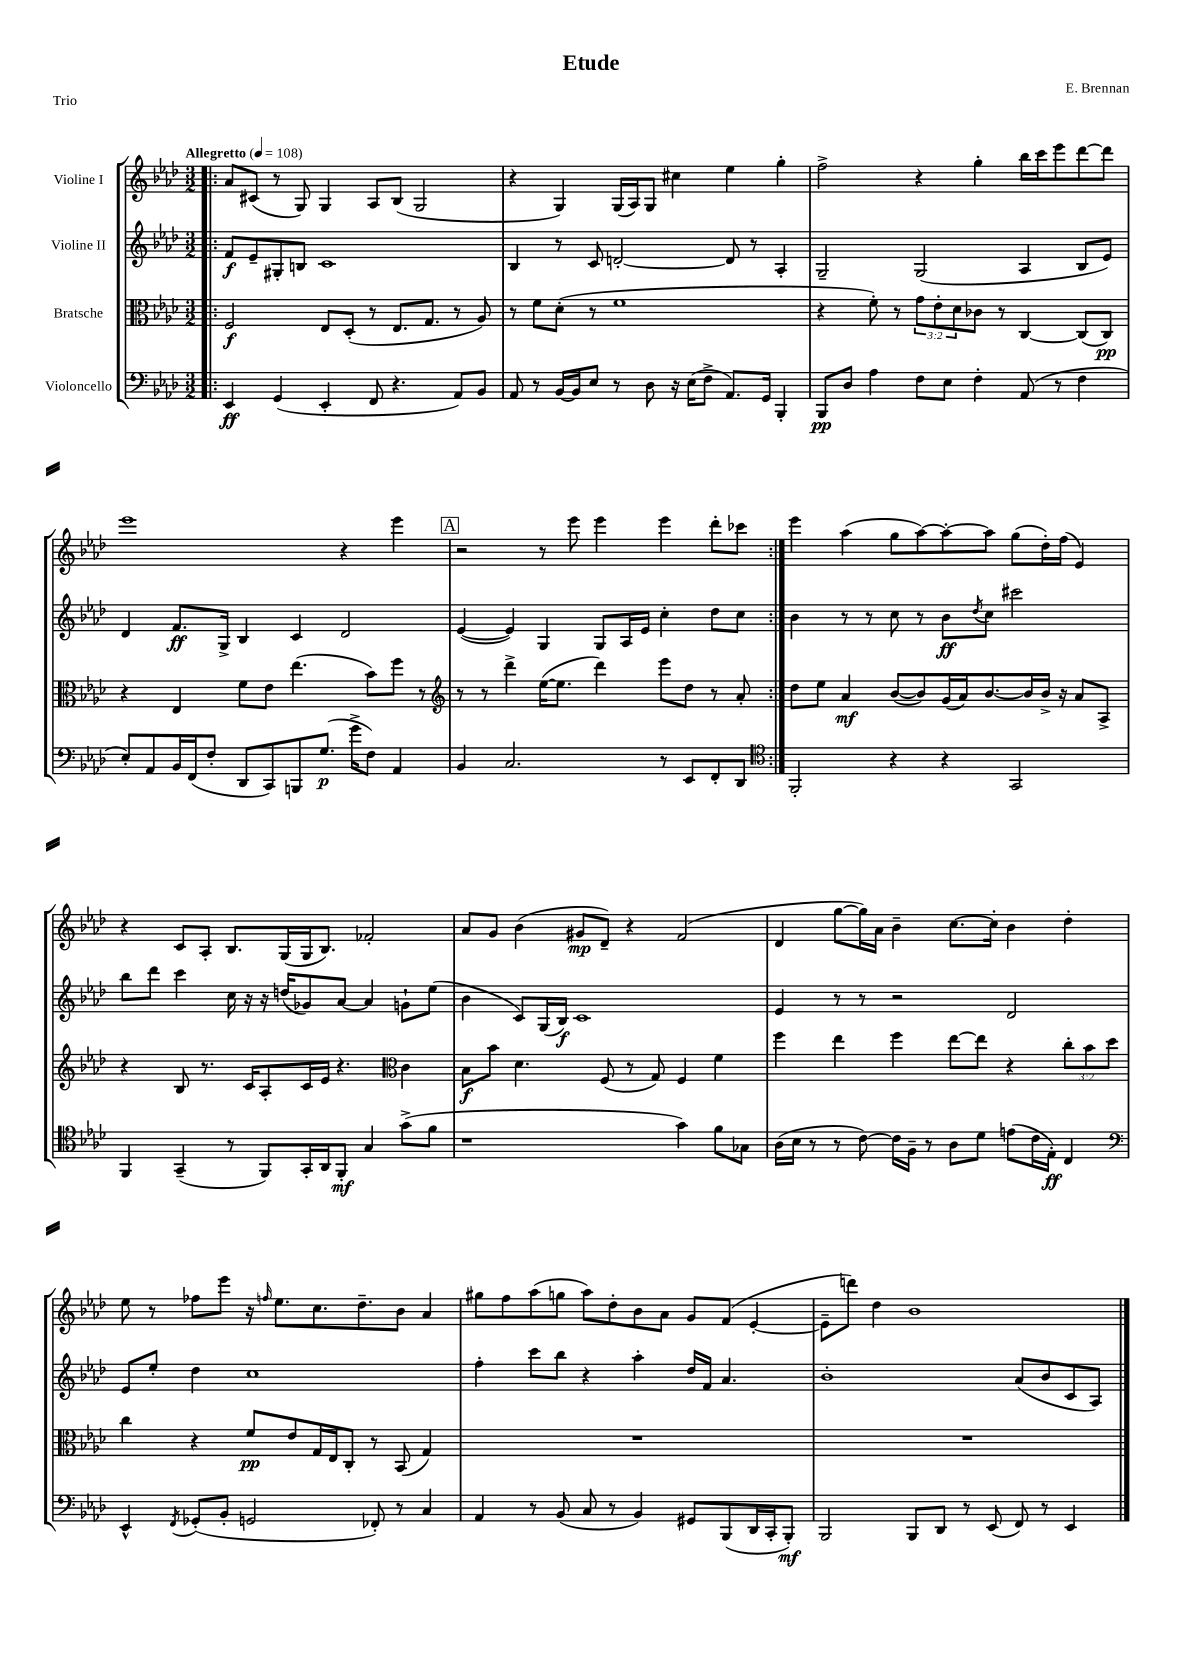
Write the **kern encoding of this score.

**kern	**kern	**kern	**kern
*staff4	*staff3	*staff2	*staff1
*clefF4	*clefC3	*clefG2	*clefG2
*k[b-e-a-d-]	*k[b-e-a-d-]	*k[b-e-a-d-]	*k[b-e-a-d-]
*M3/2	*M3/2	*M3/2	*M3/2
*MM108	*MM108	*MM108	*MM108
=!|:	=!|:	=!|:	=!|:
4EE-	2F	8f	8a-
.	.	8e-~	(8c#
(4GG	.	8G#'	8r
.	.	8B	8G)
4EE-'	8E-	1c	4G
.	(8D-'	.	.
8FF	8r	.	8A-
4.r	8.E-	.	(8B-
.	.	.	2G
.	8.G	.	.
8AA-)	8r	.	.
8BB-	8A-)	.	.
=	=	=	=
8AA-	8r	4B-	4r
8r	8f	.	.
[16BB-	(8d-'	8r	4G)
16BB-]	.	.	.
8E-	8r	8c	.
8r	1f	[2d'	(16G
.	.	.	16A-)
8D-	.	.	8G
16r	.	.	4cc#
(16E-	.	.	.
8F^	.	.	.
8.AA-)	.	8d]	4ee-
.	.	8r	.
16GG	.	.	.
4BBB-'	.	4A-'	4gg'
=	=	=	=
8BBB-	4r	2G~	2ff^
8D-	.	.	.
4A-	8f')	.	.
.	8r	.	.
8F	12g	(2G	4r
.	12e-'	.	.
8E-	.	.	.
.	12d-	.	.
4F'	8c-	.	4gg'
.	8r	.	.
(8AA-	[4C	4A-	16bb-
.	.	.	16ccc
8r	.	.	8eee-
4F	(8C]	8B-	[8ddd-
.	8C)	8e-)	8ddd-]
=	=	=	=
8E-')	4r	4d-	1eee-
8AA-	.	.	.
16BB-	4E-	8.f	.
(16FF	.	.	.
8F'	.	.	.
.	.	16G^	.
8DD-	8f	4B-	.
8CC)	8e-	.	.
8BBB	(4.ee-	4c	.
(8.G	.	.	.
.	.	2d-	4r
16g^	.	.	.
8F)	8b-)	.	.
4AA-	8ff	.	4eee-
.	8r	.	.
=	=	=	=
*	*clefG2	*	*
4BB-	8r	([4e-	2r
.	8r	.	.
2.C	4ddd-^	4e-])	.
.	([16ee-	4G	8r
.	8.ee-]	.	.
.	.	.	8eee-
.	4ddd-)	8G	4eee-
.	.	16A-	.
.	.	16e-	.
8r	8eee-	4cc'	4eee-
8EE-	8dd-	.	.
8FF'	8r	8dd-	8ddd-'
8DD-	8a-'	8cc	8ccc-
=:|!	=:|!	=:|!	=:|!
*clefC4	*	*	*
2FF'	8dd-	4b-	4eee-
.	8ee-	.	.
.	4a-	8r	(4aa-
.	.	8r	.
4r	([8b-	8cc	8gg
.	8b-])	8r	[8aa-)
4r	(16g	8b-	8aa-'_
.	16a-)	.	.
.	.	8qdd-	.
.	[8.b-	8cc	8aa-]
2GG	.	2ccc#	(8gg
.	16b-]	.	.
.	16b-^	.	16dd-')
.	16r	.	(16ff
.	8a-	.	4e-)
.	8A-^	.	.
=	=	=	=
4FF	4r	8bb-	4r
.	.	8ddd-	.
(4GG~	8B-	4ccc	8c
.	8.r	.	8A-'
8r	.	16cc	8.B-
.	16c	16r	.
8FF)	8A-'	16r	.
.	.	(16dd	(16G
16GG'	16c	8g-)	16G
16AA-	16e-	.	8.B-)
8FF'	4.r	[8a-	.
4G	.	4a-]	2f-'
*	*clefC3	*	*
(8g^	4c	8g`	.
8f	.	(8ee-	.
=	=	=	=
1r	8B-	4b-	8a-
.	8b-	.	8g
.	4.d-	8c)	(4b-
.	.	(16G	.
.	.	16B-)	.
.	.	1c	8g#
.	(8F	.	8d-~)
.	8r	.	4r
.	8G)	.	.
4g)	4F	.	(2f
8f	4f	.	.
8G-	.	.	.
=	=	=	=
(16A-	4ff	4e-	4d-
16B-	.	.	.
8r	.	.	.
8r	4ee-	8r	[8gg
[8c)	.	8r	16gg])
.	.	.	16a-
16c]	4ff	2r	4b-~
16F~	.	.	.
8r	.	.	.
8A-	[8ee-	.	[8.cc
8d-	8ee-]	.	.
.	.	.	16cc']
(8e	4r	2d-	4b-
16c	.	.	.
16E-')	.	.	.
4C	12cc'	.	4dd-'
.	12b-	.	.
.	12dd-	.	.
=	=	=	=
*clefF4	*	*	*
4EE-^^	4cc	8e-	8ee-
.	.	8ee-'	8r
8qFF	.	.	.
(8GG-'	4r	4dd-	8ff-
8BB-'	.	.	8eee-
2GG	8f	1cc	16r
.	.	.	16qqff
.	.	.	8.ee-
.	8e-	.	.
.	16G	.	8.cc
.	16E-	.	.
.	8C'	.	.
.	.	.	8.dd-~
8FF-')	8r	.	.
8r	(8BB-	.	8b-
4C	4G)	.	4a-
=	=	=	=
4AA-	1.r	4ff'	8gg#
.	.	.	8ff
8r	.	8ccc	(8aa-
(8BB-	.	8bb-	8gg
8C	.	4r	8aa-)
8r	.	.	8dd-'
4BB-)	.	4aa-'	8b-
.	.	.	8a-
8GG#	.	16dd-	8g
.	.	16f	.
(8BBB-	.	4.a-	(8f
16DD-	.	.	[4e-'
16CC'	.	.	.
8BBB-')	.	.	.
=	=	=	=
2BBB-	1.r	1b-'	8e-~]
.	.	.	8ddd)
.	.	.	4dd-
8BBB-	.	.	1b-
8DD-	.	.	.
8r	.	.	.
(8EE-	.	.	.
8FF)	.	(8a-	.
8r	.	8b-	.
4EE-	.	8c	.
.	.	8A-)	.
==	==	==	==
*-	*-	*-	*-
